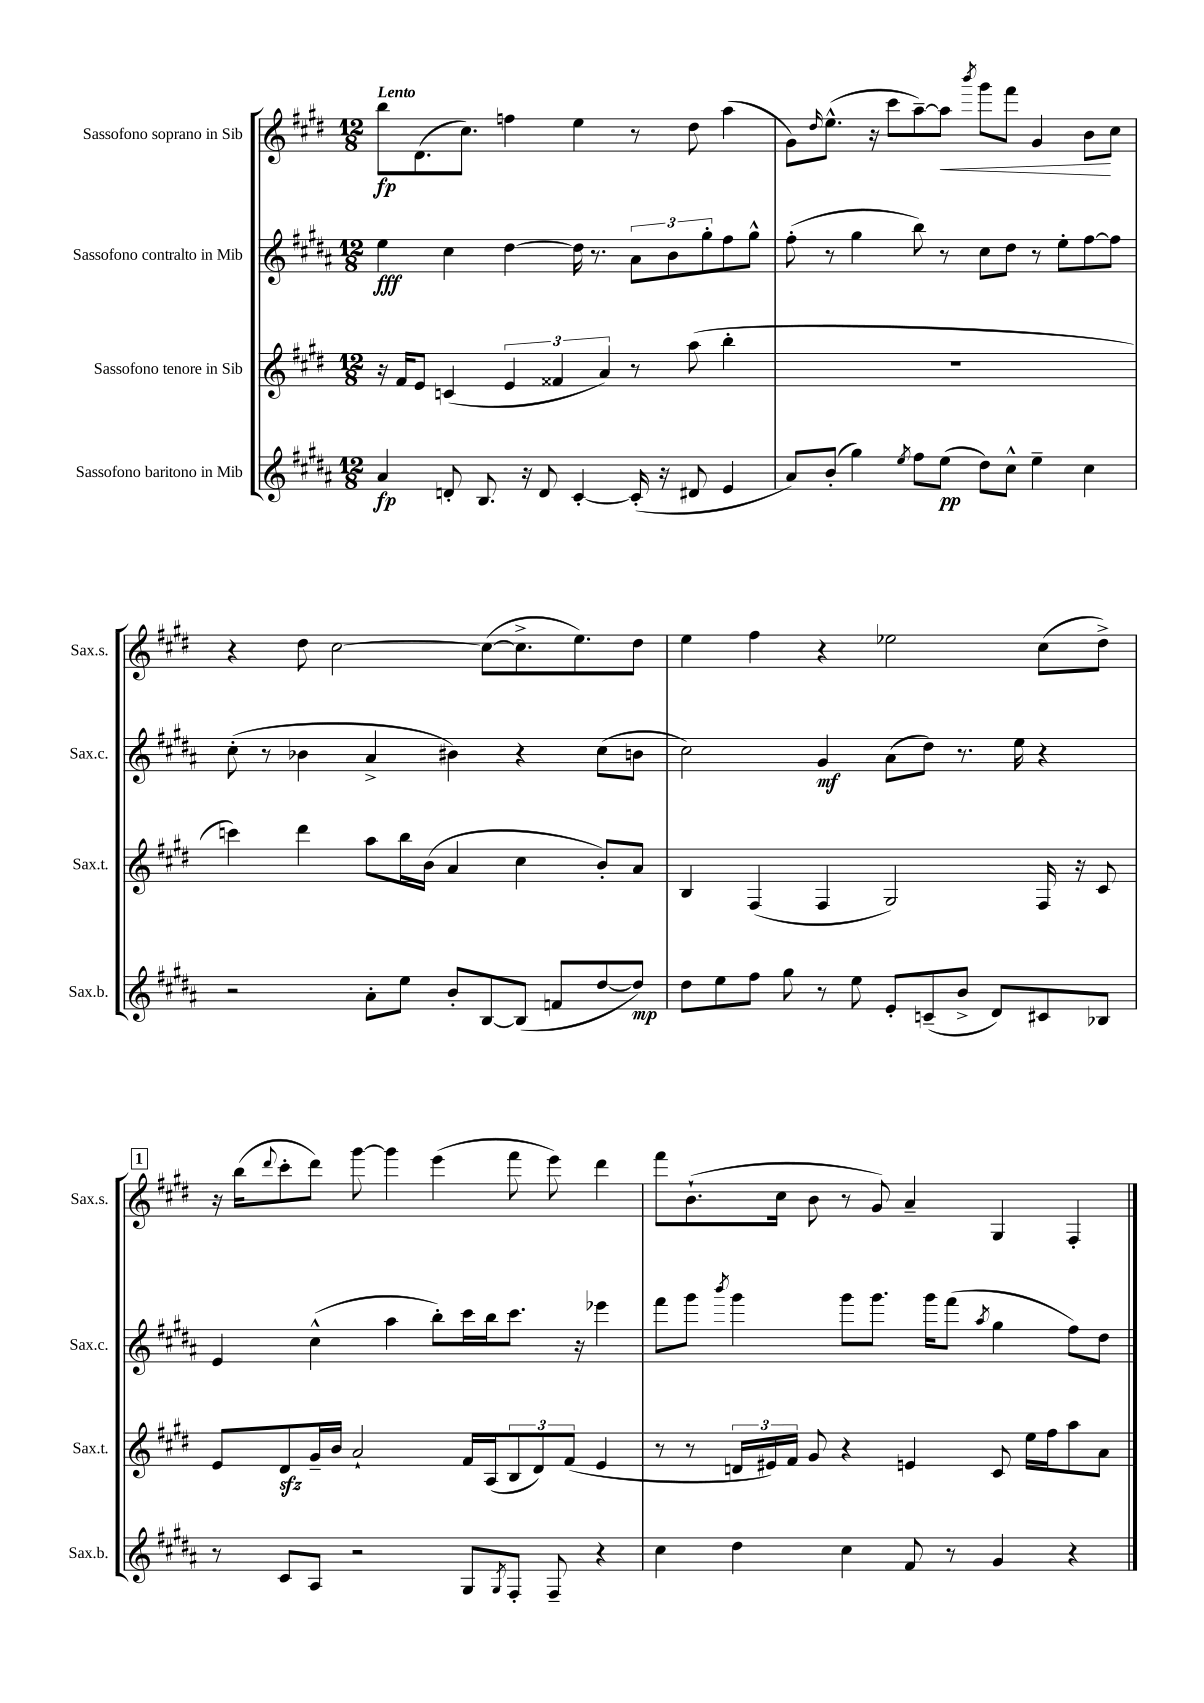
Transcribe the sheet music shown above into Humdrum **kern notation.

**kern	**dynam	**kern	**kern	**dynam	**kern	**dynam
*part4	*part4	*part3	*part2	*part2	*part1	*part1
*staff4	*staff4	*staff3	*staff2	*staff2	*staff1	*staff1
*I"Sassofono baritono in Mib	*	*I"Sassofono tenore in Sib	*I"Sassofono contralto in Mib	*	*I"Sassofono soprano in Sib	*
*I'Sax.b.	*	*I'Sax.t.	*I'Sax.c.	*	*I'Sax.s.	*
*clefG2	*	*clefG2	*clefG2	*	*clefG2	*
*k[f#c#g#d#a#]	*	*k[f#c#g#d#]	*k[f#c#g#d#a#]	*	*k[f#c#g#d#]	*
*M12/8	*	*M12/8	*M12/8	*	*M12/8	*
=1	=1	=1	=1	=1	=1	=1
!	!	!	!	!	!LO:TX:a:B:t=Lento	!
4a#/	fp	16r	4ee\	fff	8bb\L	fp
.	.	16f#/KL	.	.	.	.
.	.	8e/J	.	.	(8.d#\	.
8dn'/	.	(4cn/	4cc#\	.	.	.
.	.	.	.	.	8.cc#\J)	.
8.B/	.	.	.	.	.	.
.	.	6e/	[4dd#\	.	4ffn\	.
16r	.	.	.	.	.	.
8d/	.	.	.	.	.	.
.	.	6f##X/	.	.	.	.
[4c#'/	.	.	16dd#\]	.	4ee\	.
.	.	.	8.r	.	.	.
.	.	6a/)	.	.	.	.
(16c#'/]	.	8r	12a#\L	.	8r	.
16r	.	.	.	.	.	.
.	.	.	12b\	.	.	.
8d#X/	.	(8aa\	.	.	8dd#\	.
.	.	.	12gg#'\	.	.	.
4e/	.	4bb'\	8ff#\	.	(4aa\	.
.	.	.	8gg#^^\J	.	.	.
=2	=2	=2	=2	=2	=2	=2
8a#/L)	.	1.r	(8ff#'\	.	8g#\L)	.
.	.	.	.	.	16qqdd#/	.
(8b'/J	.	.	8r	.	(8.ee^^\J	.
4gg#\)	.	.	4gg#\	.	.	.
.	.	.	.	.	16r	.
.	.	.	.	.	8ccc#\L	.
8qee/	.	.	.	.	.	.
8ff#\L	.	.	8bb\)	.	[8aa~\)	.
!	!	!	!	!	!	!LO:HP:b
(8ee\J	pp	.	8r	.	8aa\J]	<
.	.	.	.	.	8qbbb/	.
8dd#\L)	.	.	8cc#\L	.	8ggg#\L	.
8cc#^^\J	.	.	8dd#\J	.	8fff#\J	.
4ee~\	.	.	8r	.	4g#/	.
.	.	.	8ee'\L	.	.	.
4cc#\	.	.	[8ff#\	.	8b\L	.
.	.	.	8ff#\J]	.	8cc#\J	[
!!LO:LB:g=z
=3	=3	=3	=3	=3	=3	=3
2r	.	4cccn\)	(8cc#'\	.	4r	.
.	.	.	8r	.	.	.
.	.	4ddd#\	4b-X\	.	8dd#\	.
.	.	.	.	.	[2cc#\	.
8a#'\L	.	8aa\L	4a#^/	.	.	.
8ee\J	.	16bb\L	.	.	.	.
.	.	(16b\JJ	.	.	.	.
8b'/L	.	4a/	4b#X\)	.	.	.
[8B/	.	.	.	.	(8cc#\L_	.
(8B/J]	.	4cc#\	4r	.	8.cc#^\]	.
8fn/L	.	.	.	.	.	.
.	.	.	.	.	8.ee\)	.
[8dd#/	.	8b'/L)	(8cc#\L	.	.	.
8dd#/J])	mp	8a/J	8bn\J	.	8dd#\J	.
=4	=4	=4	=4	=4	=4	=4
8dd#\L	.	4B/	2cc#\)	.	4ee\	.
8ee\	.	.	.	.	.	.
8ff#\J	.	(4F#/	.	.	4ff#\	.
8gg#\	.	.	.	.	.	.
8r	.	4F#/	4g#/	mf	4r	.
8ee\	.	.	.	.	.	.
8e'/L	.	2G#/)	(8a#\L	.	2ee-X\	.
(8cn~/	.	.	8dd#\J)	.	.	.
8b^/J	.	.	8.r	.	.	.
8d#/L)	.	.	.	.	.	.
.	.	.	16ee\	.	.	.
8c#X/	.	16F#/	4r	.	(8cc#\L	.
.	.	16r	.	.	.	.
8B-X/J	.	8c#/	.	.	8dd#^\J)	.
!!LO:LB:g=z
!!LO:REH:place=s1:t=1
=5	=5	=5	=5	=5	=5	=5
8r	.	8e/L	4e/	.	16r	.
.	.	.	.	.	(16bb\KL	.
.	.	.	.	.	8qqddd#/	.
8c#/L	.	8d#zz/	.	.	8ccc#'\	.
8A#/J	.	16g#~/L	(4cc#^^\	.	8ddd#\J)	.
.	.	16b/JJ	.	.	.	.
2r	.	2a`/	.	.	[8ggg#\	.
.	.	.	4aa#\	.	4ggg#\]	.
.	.	.	8bb'\L)	.	(4eee\	.
8G#/L	.	16f#/LL	16ccc#\L	.	.	.
.	.	(16A/J	16bb\J	.	.	.
8qG#/	.	.	.	.	.	.
8F#'/J	.	12B/	8.ccc#\J	.	8fff#\	.
.	.	12d#/)	.	.	.	.
8F#~/	.	.	.	.	8eee\)	.
.	.	(12f#/J	.	.	.	.
.	.	.	16r	.	.	.
4r	.	4e/	4eee-X\	.	4ddd#\	.
=6	=6	=6	=6	=6	=6	=6
4cc#\	.	8r	8fff#\L	.	8fff#\L	.
.	.	8r	8ggg#\J	.	(8.b`\	.
.	.	.	8qbbb/	.	.	.
4dd#\	.	24dn/LL	4ggg#\	.	.	.
.	.	24e#X/)	.	.	.	.
.	.	.	.	.	16cc#\Jk	.
.	.	24f#/JJ	.	.	.	.
.	.	8g#/	.	.	8b\	.
4cc#\	.	4r	8ggg#\L	.	8r	.
.	.	.	8.ggg#\J	.	8g#/)	.
8f#/	.	4en/	.	.	4a~/	.
.	.	.	16ggg#\KL	.	.	.
8r	.	.	(8fff#\J	.	.	.
.	.	.	8qaa#/	.	.	.
4g#/	.	8c#/	4gg#\	.	4G#/	.
.	.	16ee\LL	.	.	.	.
.	.	16ff#\J	.	.	.	.
4r	.	8aa\	8ff#\L)	.	4F#'/	.
.	.	8a\J	8dd#\J	.	.	.
==	==	==	==	==	==	==
*-	*-	*-	*-	*-	*-	*-
